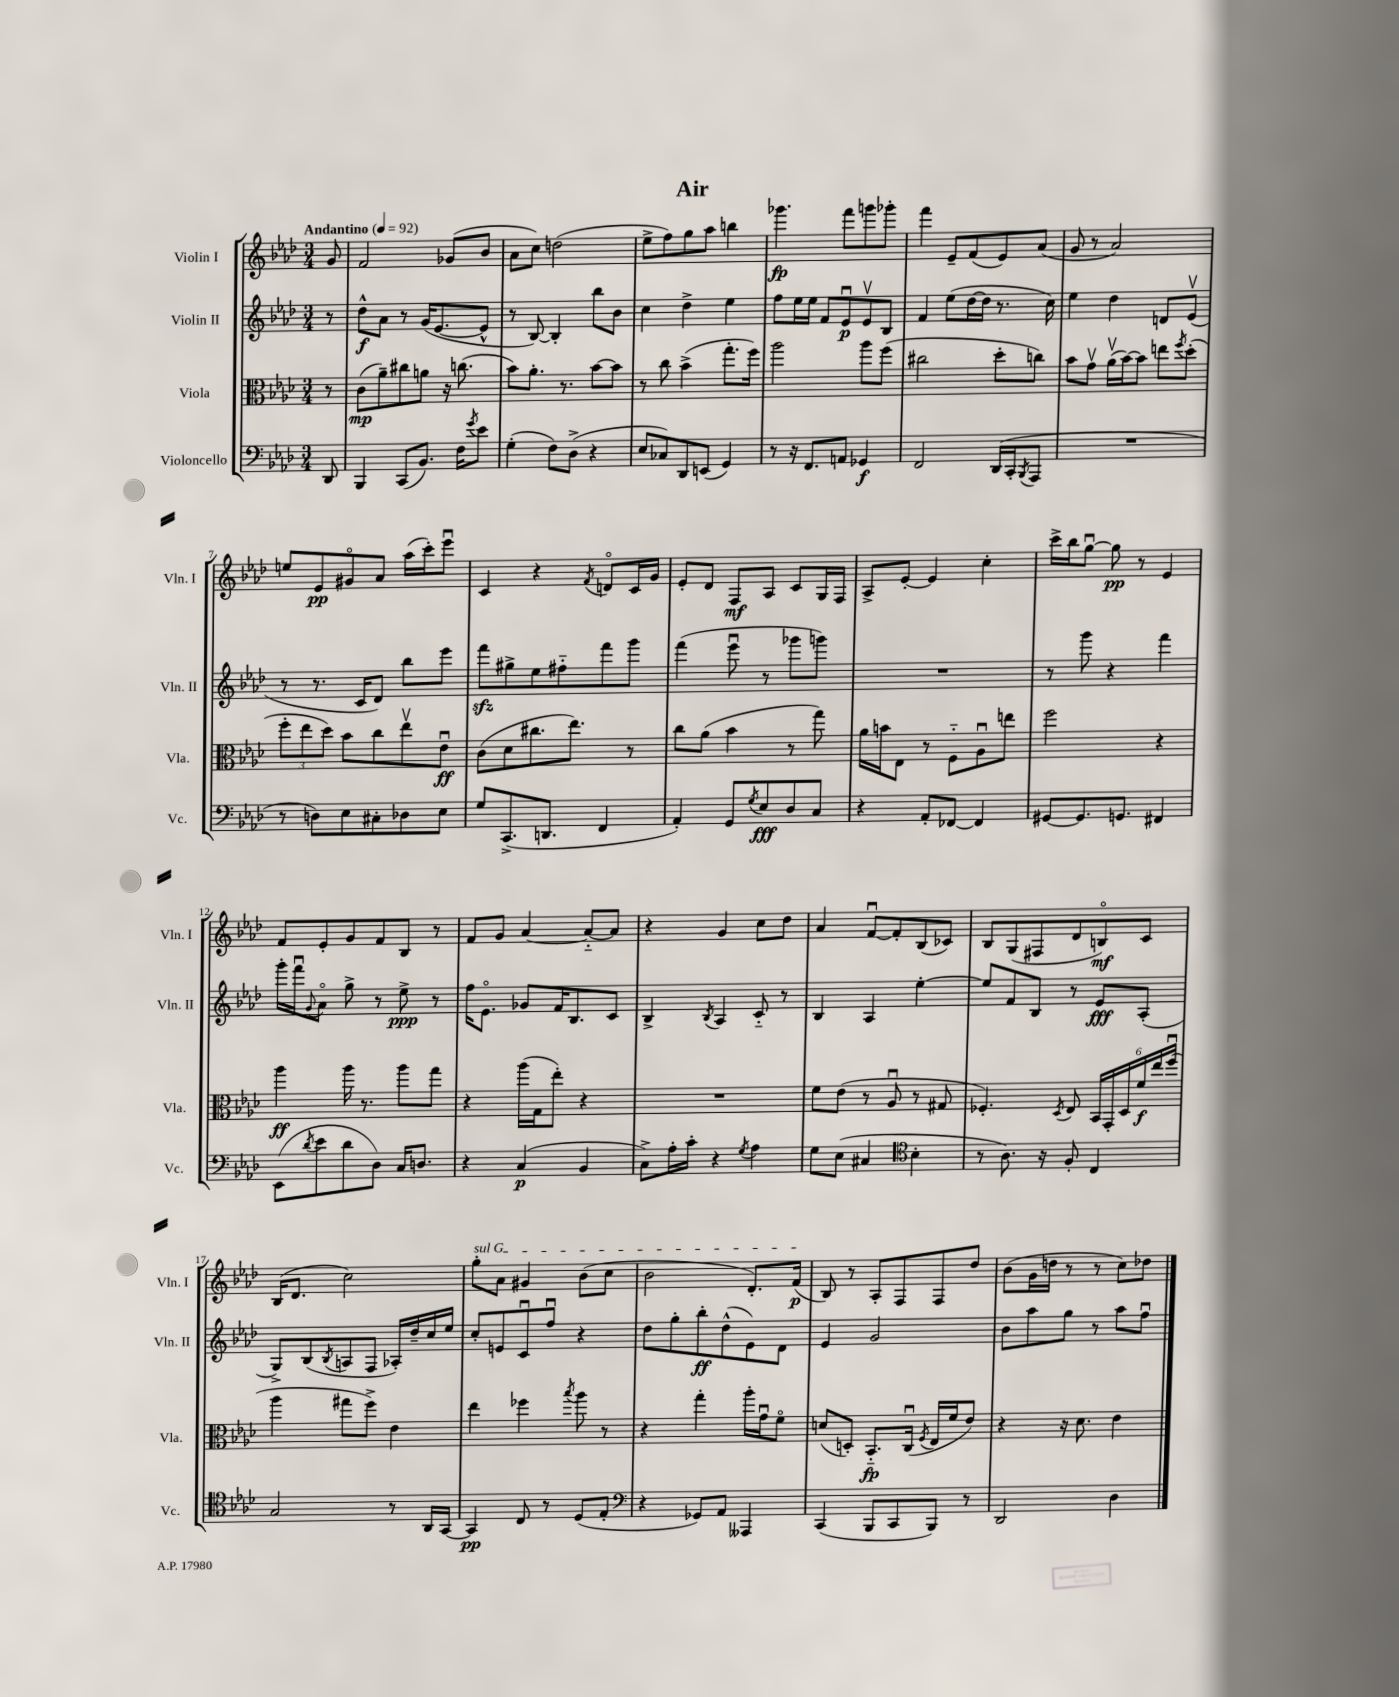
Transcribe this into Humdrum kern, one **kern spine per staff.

**kern	**kern	**kern	**kern
*staff4	*staff3	*staff2	*staff1
*clefF4	*clefC3	*clefG2	*clefG2
*k[b-e-a-d-]	*k[b-e-a-d-]	*k[b-e-a-d-]	*k[b-e-a-d-]
*M3/4	*M3/4	*M3/4	*M3/4
*MM92	*MM92	*MM92	*MM92
8DD-	8r	8r	8g
=	=	=	=
4BBB-	(8c	8dd-^^	2f
.	8a-~)	8a-	.
(8CC	8cc#	8r	.
8.BB-)	8a	(16g	.
.	.	[8.e-	.
.	16r	.	(8g-
16F	(8.cc	.	.
8qg	.	.	.
8e-	.	8e-^^]	8b-
=	=	=	=
(4G'	8b-)	8r	8a-
.	8.a-'	[8B-)	8cc)
8F)	.	4B-']	(2dd
.	8.r	.	.
(8D-^	.	.	.
4r	[8b-	8bb-	.
.	8b-]	8b-	.
=	=	=	=
8E-	8r	4cc	8ee-^
8C-)	8cc	.	8ff)
8DD-	(4b-^	4dd-^	8gg
(8EE	.	.	8aa-
4GG)	8.gg'	4ee-	4bb
.	16ff)	.	.
=	=	=	=
8r	2aa-	8ff	4.ggg-
16r	.	16ee-	.
8.FF	.	16ee-	.
.	.	8f	.
8AA	.	8e-u	8fff
4GG-	8aa-	8e-v	8ggg
.	(8ff	8B-	8ggg-'
=	=	=	=
2FF	2cc#	4f	4fff
.	.	(8ee-	8e-~
.	.	[16dd-	(8f
.	.	16dd-]	.
(16DD-	8dd-'	8.r	8e-)
16CC'	.	.	.
8qBBB-	.	.	.
8AAA-	8cc)	.	(8a-
.	.	16cc)	.
=	=	=	=
2.r	8b-	4ee-	8g
.	8gv	.	8r
.	(16a-v	4dd-	2a-)
.	[16b-)	.	.
.	8b-]	.	.
.	8ee	8d	.
.	8qff	.	.
.	(8dd-'	(8e-v	.
=	=	=	=
8r	12ff'	8r	8ee
.	12ee-	.	.
8D)	.	8.r	8e-
.	12dd-)	.	.
8E-	8b-	.	8g#o
.	.	16c	.
8C#'	8cc	8d-)	8a-
8D-	8ee-v	8bb-	(16aa-
.	.	.	16ccc')
8E-	8e-u	8eee-	8eee-u
=	=	=	=
8G	(8c	8fff	4c
(8.CC^	8d-	8gg#^	.
.	8.cc#	8ee-	4r
8.DD	.	.	.
.	.	8ff#'~	.
.	8.ee-)	.	.
.	.	.	8qf
4FF	.	8fff	8do
.	8r	8ggg	16c
.	.	.	16g
=	=	=	=
4AA-')	8cc	(4fff	8e-'
.	(8a-	.	8d-
8GG	4b-	8eee-u	8F
8qG	.	.	.
8E-	.	8r	8A-
8D-	8r	8ggg-	8c
8C	8gg)	8ggg)	16G
.	.	.	16F
=	=	=	=
4r	16a-	2.r	8A-^
.	16b	.	.
.	8E-	.	[8e-'
8AA-'	8r	.	4e-]
[8FF-	8F'~	.	.
4FF-]	8A-u	.	4cc'
.	8ee	.	.
=	=	=	=
[8GG#	2ff	8r	16ccc^
.	.	.	16bb-
8.GG#]	.	8ggg	[8ggu
.	.	4r	8gg]
8.GG	.	.	.
.	.	.	8r
4FF#	4r	4fff	4e-
=	=	=	=
(8EE-	4aa-	16ggg'	8f
.	.	16fffu	.
8qd-	.	8qqg	.
8e-	.	8a-o	8e-'
8d-	16aa-	8gg^	8g
.	8.r	.	.
8D-)	.	8r	8f
16C	8aa-	8ee-^	8B-
8.D	.	.	.
.	8gg	8r	8r
=	=	=	=
4r	4r	16ff	8f
.	.	8.e-o	.
.	.	.	8g
(4C	(16aa-	8g-	[4a-
.	16G	.	.
.	8ee-')	16f	.
.	.	8.B-	.
4BB-	4r	.	8a-'~_
.	.	8c	8a-]
=	=	=	=
8C^)	2.r	4B-^	4r
16A-'	.	.	.
16c'	.	.	.
.	.	8qB-	.
4r	.	4A-	4g
8qG	.	.	.
4A-	.	8c'~	8cc
.	.	8r	8dd-
=	=	=	=
8G	8f	4B-	4a-
(8E-	(8e-	.	.
4C#	8r	4A-	[8fu
.	8A-u	.	8f']
*clefC4	*	*	*
4B-'	8r	[4ee-'	(8B-
.	8G#	.	8c-)
=	=	=	=
8r	4.F-')	8ee-]	8B-
8.A-)	.	8f	(8G
.	.	8B-	8F#
16r	.	.	.
.	8qD-	.	.
8F'	8E-	8r	8d-
4C	24BB-	8e-	8Bo)
.	24GG'	.	.
.	24D-	.	.
.	24f	(8A-'	8c
.	24ee-	.	.
.	(24ffu	.	.
=	=	=	=
2G	4aa-	8G^)	(16B-
.	.	.	8.d-
.	.	(8B-	.
.	.	8qB-	.
.	8gg#	8A	2cc)
.	8ff^)	8F	.
8r	4e-	16A-')	.
.	.	16dd-~	.
16AA-	.	16cc	.
[16GG	.	16ee-	.
=	=	=	=
4GG]	4ee-	8cc'	8gg'
.	.	8e	8a-
8C	4ff-	8cu	4g#
8r	.	8ffu	.
.	8qbb-	.	.
(8D-	8aa-	4r	(8b-
8E-'	8r	.	8cc
=	=	=	=
*clefF4	*	*	*
4r	4r	8dd-	2b-
.	.	8gg'	.
8GG-)	4gg'	8bb-'	.
8AA-	.	(8dd-^^	.
4AAA--	16aa-'	8e-)	8.d-')
.	16gu	.	.
.	8fo	8d-	.
.	.	.	(16f
=	=	=	=
(4CC	(8d	4e-	8B-)
.	8D')	.	8r
8BBB-	8.BB-'~	2g	8A-'
8CC	.	.	8F
.	(16Cu	.	.
.	8qF	.	.
8BBB-)	16E-	.	8F
.	16f	.	.
8r	8e-)	.	8dd-
=	=	=	=
2DD-	4r	8b-	(8b-
.	.	8aa-	16g
.	.	.	16dd
.	16r	8gg	8r
.	8.d-	.	.
.	.	8r	8r
4D-	4e-	8aa-	8cc)
.	.	8ffu	8dd-
==	==	==	==
*-	*-	*-	*-
